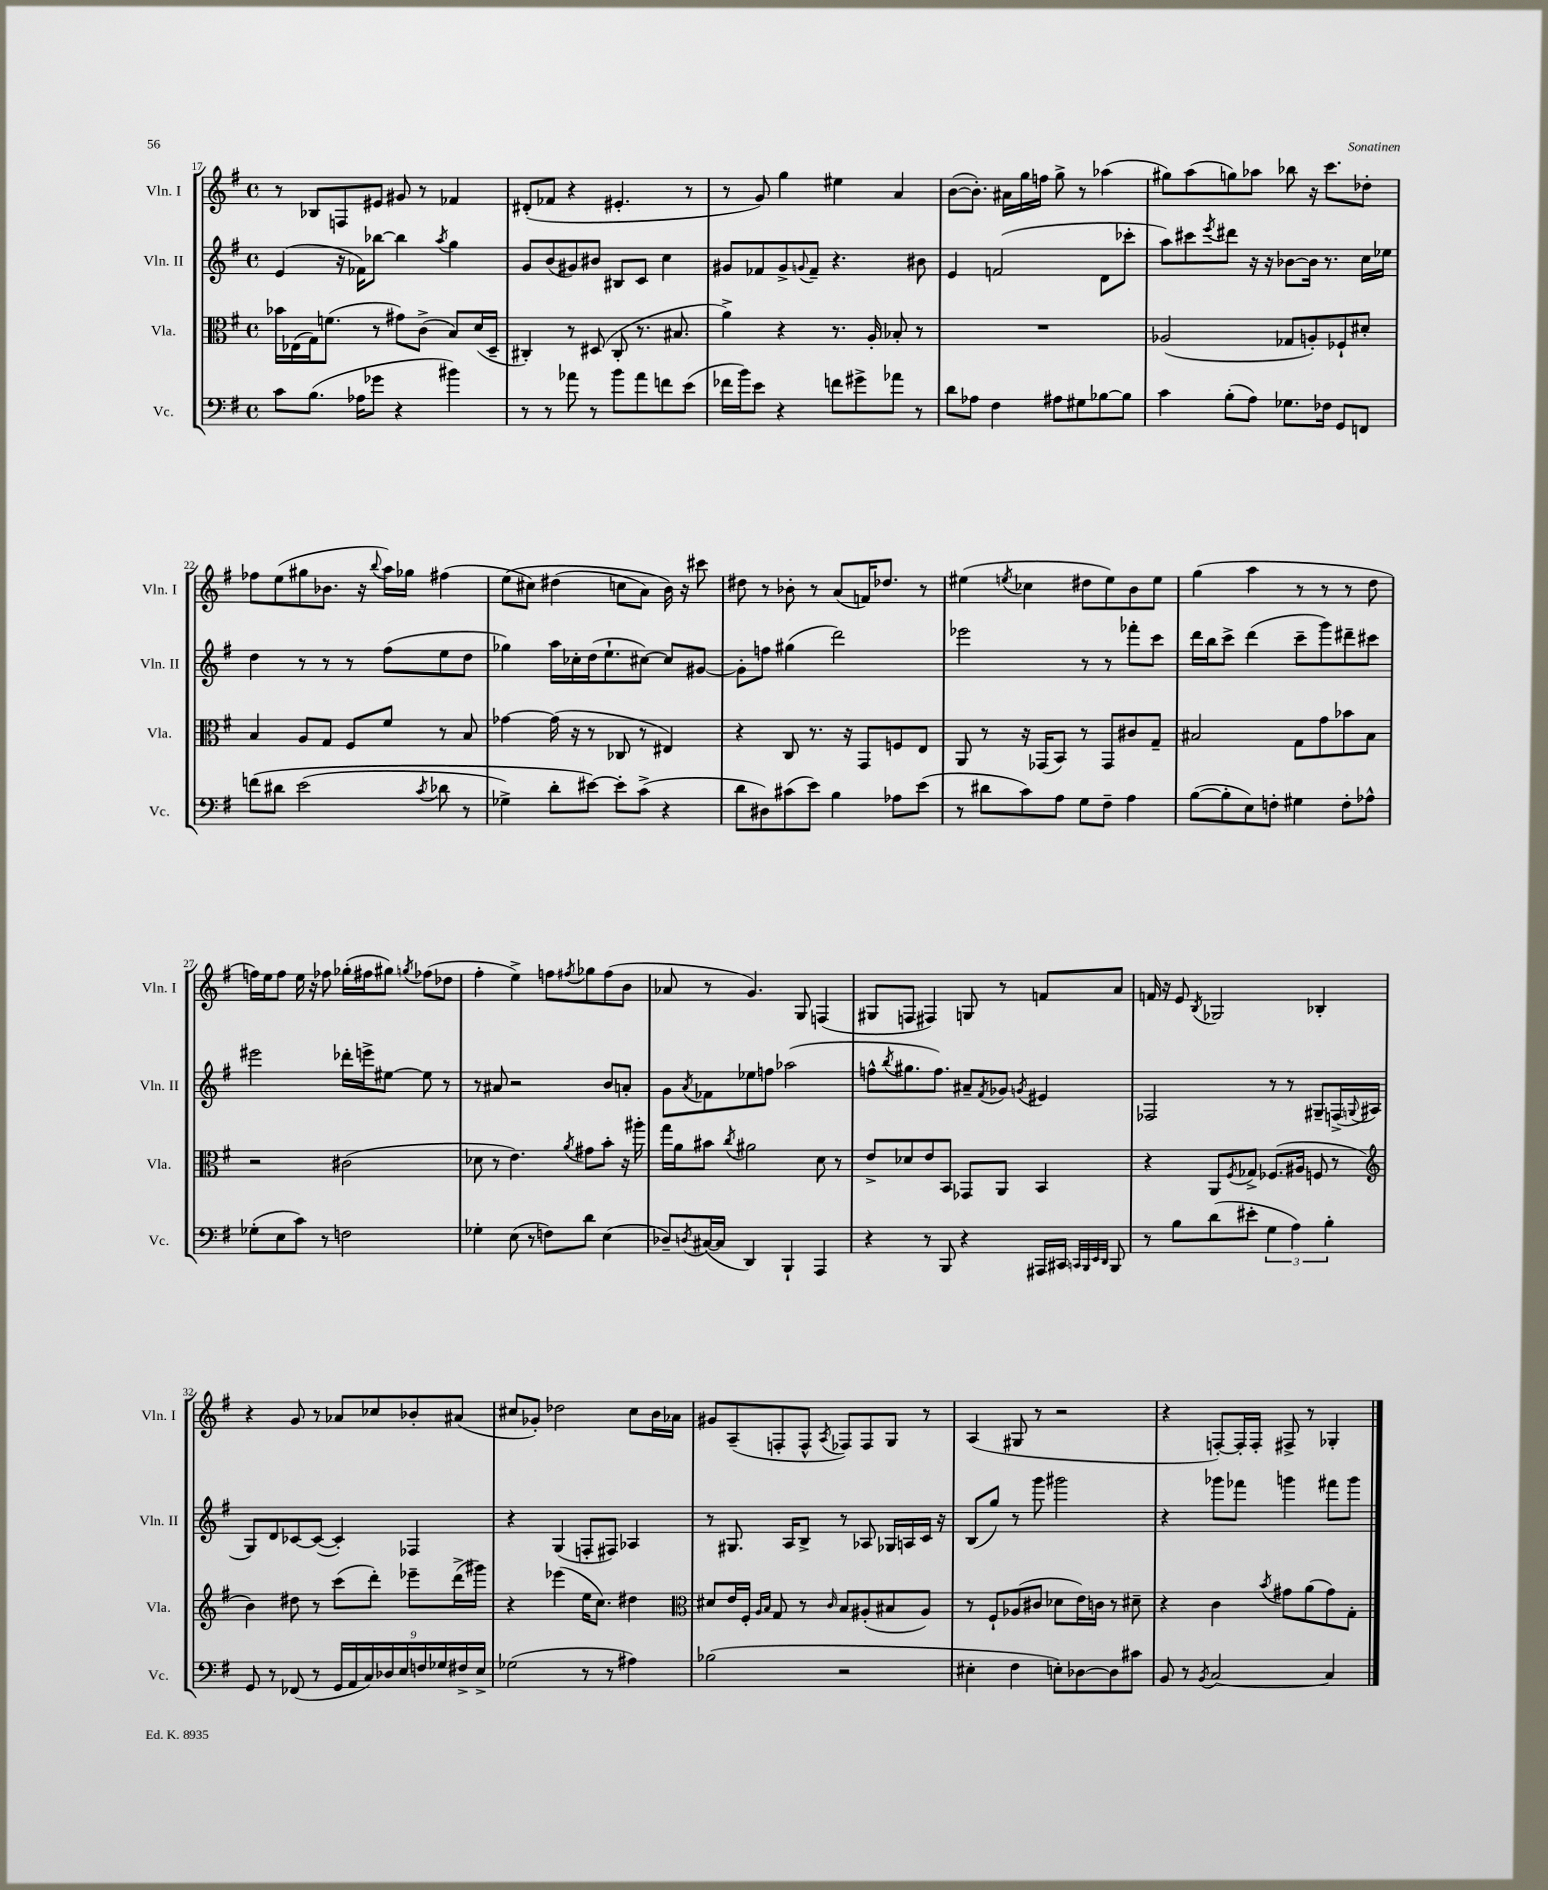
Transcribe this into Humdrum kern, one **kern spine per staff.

**kern	**kern	**kern	**kern
*part4	*part3	*part2	*part1
*staff4	*staff3	*staff2	*staff1
*I"Vc.	*I"Vla.	*I"Vln. II	*I"Vln. I
*I'Vc.	*I'Vla.	*I'Vln. II	*I'Vln. I
*clefF4	*clefC3	*clefG2	*clefG2
*k[f#]	*k[f#]	*k[f#]	*k[f#]
*M4/4	*M4/4	*M4/4	*M4/4
*met(c)	*met(c)	*met(c)	*met(c)
=17	=17	=17	=17
8c\L	16b-X\LL	(4e/	8r
.	(16E-X\	.	.
(8.B\J	16G\J)	.	8B-X/L
.	(8.fn\J	.	.
.	.	16r	8Fn/
16A-X\KL	.	16f-X\KL)	.
8g-X\J	8r	[8bb-X\J	8e#X/J
4r	8g#X\L)	4bb-\]	8g#X/
.	(8c^\J	.	8r
.	.	8qaa/	.
4b#X\)	8B/L)	4gg\	4f-X/
.	(16d/L	.	.
.	16D~/JJ	.	.
=18	=18	=18	=18
8r	4C#X'/)	8g/L	(8d#X'/L
8r	.	(8b/	8f-X/J
8a-X\	8r	8g#X/)	4r
8r	(8D#X/	8b#X/J	.
8b\L	8C#'/	8B#X/L	4.e#X'/
8a-\	8.r	8c/J	.
8fn\	.	4cc\	.
.	8.B#X/	.	.
(8e\J	.	.	8r
=19	=19	=19	=19
16f-X\LL	4a^\)	8g#X/L	8r
16b\J)	.	.	.
8e\J	.	8f-X/	8g/)
4r	4r	8g#^/	4gg\
.	.	8qqgn/	.
.	.	8f-~/J	.
8fn\L	8.r	4.r	4ee#X\
8g#X^\	.	.	.
.	16A'/	.	.
8a-X\J	8B-X'/	.	4a/
8r	8r	8b#X\	.
=20	=20	=20	=20
8d\L	1r	4e/	([8b\L
8A-X\J	.	.	8.b'\J])
4F#\	.	(2fn/	.
.	.	.	16a#X\LL
.	.	.	16gg\
.	.	.	16ffn\JJ
8A#X\L	.	.	8gg^\
8G#X\	.	.	8r
[8B-X\	.	8d\L	(4aa-X\
8B-\J]	.	8ccc-X'\J	.
=21	=21	=21	=21
4c\	(2A-X/	8aa\L)	8gg#X\L)
.	.	8ccc#X\	(8aa\
.	.	8qeee/	.
(8B'\L	.	8ddd#X\J	8ggn\)
8A\J)	.	16r	8aa-X\J
.	.	16r	.
8.G-X\L	8G-X/L	[8b-X\L	8bb-X\
.	8An'/)	16b-\Jk]	16r
16F-X\Jk	.	8.r	8.ccc\L
8GG/L	8F-X`/	.	.
8FFn/J	8d#X'/J	16cc\LL	8dd-X'\J
.	.	16ee-X\JJ	.
!!LO:LB:g=z
=22	=22	=22	=22
(8fn\L	4B/	4dd\	8ff-X\L
8d#X\J	.	.	(8ee\
(2e\	8A/L	8r	8gg#X\
.	8G/J	8r	8.b-X\J
.	8F#/L	8r	.
.	.	.	16r
.	.	.	8qqbb/
.	8f#/J	(8ff#\L	16aa\LL)
.	.	.	16gg-X\JJ
8qc/	.	.	.
8d-X\	8r	8ee\	(4ff#X\
8r	8B/	8dd\J	.
=23	=23	=23	=23
4G-X^\)	[4g-X\	4gg-X\)	(8ee\L
.	.	.	8cc#X\J)
8d'\L	(16g-\]	16aa\LL	(4dd#X\
.	16r	16cc-X'\	.
[8e#X\J)	8r	(16dd\J	.
.	.	8.ee`\	.
8e#'\L]	8C-X/	.	8ccn\L
(8c^\J	8r	[8cc#X\J)	8a\J)
4r	4E#X/)	8cc#/L]	16b\)
.	.	.	16r
.	.	[8g#X/J	8ccc#X\
=24	=24	=24	=24
8d\L	4r	8g#'\L]	8dd#X\
8D#X\)	.	8ffn\J	8r
(8c#X\	8C/	(4gg#X\	8b-X'\
8e\J)	8.r	.	8r
4B\	.	2ddd\)	(8a/L
.	16r	.	.
.	8GG/L	.	16fn/K)
.	.	.	8.dd-X/J
8A-X\L	8Fn/	.	.
(8e\J	8E/J	.	8r
=25	=25	=25	=25
8r	8AA/	2eee-X\	(4ee#X\
8d#X\L	8r	.	.
.	.	.	8qeen/
8c\)	16r	.	4cc-X\
.	(16GG-X/KL	.	.
8A\J	8BB/J)	.	.
8G\L	8r	8r	8dd#X\L
8F#~\J	8GG-/L	8r	8ee\)
4A\	8c#X/	8fff-X'\L	8b\
.	8G~/J	8ccc\J	8ee\J
=26	=26	=26	=26
([8B\L	2B#X/	16ddd\LL	(4gg\
.	.	16bb\J	.
8B'\]	.	8ccc^\J	.
8E\)	.	(4ddd\	4aa\
8Fn'\J	.	.	.
4G#X\	8G\L	8ccc~\L	8r
.	8g\	8ggg\)	8r
8F'\L	8b-X\	8ddd#X~\	8r
8A-X^^\J	8B#\J	8ccc#X\J	8dd\
!!LO:LB:g=z
=27	=27	=27	=27
(8G-X'\L	2r	2eee#X\	16ffn\LL)
.	.	.	16ee\J
8E\	.	.	8ff\J
8c\J)	.	.	16ee\
.	.	.	16r
8r	.	.	8ff-X\
2Fn\	(2c#X\	16ddd-X'\LL	(16gg-X'\LL
.	.	16eeen^\J	16ff#X\J
.	.	[8ee#X\J	8gg#X\J)
.	.	.	8qggn/
.	.	8ee#\]	(8ff-X\L
.	.	8r	8dd-X\J
=28	=28	=28	=28
4G-X'\	8d-X\	8r	4ff#'\
.	8r	8a#X/	.
(8E\	4.e\)	2r	4ee^\)
8r	.	.	.
8Fn\L)	.	.	8ffn\L
.	8qa/	.	8qff#X/
8d\J	8g#X\L	.	8gg-X\
(4E\	8b'\J	8b/L	(8ff#\
.	16r	8an'/J	8b\J
.	16aa#X'\	.	.
=29	=29	=29	=29
8D-X~/L)	16gg\LL	8g\L	8a-X/
.	16a\J	.	.
8qDn/	.	8qa/	.
([16C#X/L	8b#X\J	8f-X\	8r
16C#/JJ]	.	.	.
.	8qcc/	.	.
4DD/)	2a#X\	8ee-X\	4.g/)
.	.	8ffn\J	.
4BBB`/	.	(2aa-X\	.
.	.	.	8G/
4AAA/	8d\	.	(4Fn/
.	8r	.	.
=30	=30	=30	=30
4r	8e^/L	8ffn^^\L	8G#X/L
.	.	8qbb/	.
.	8d-X/	8.gg#X\	8Fn/J
8r	8e/	.	4F#X/)
.	.	8.ff\J)	.
8BBB/	8BB/J	.	.
4r	8GG-X/L	8a#X~/L	8Gn/
.	.	8qf#/	.
.	8AA/J	8g-X/J	8r
.	.	8qgn/	.
16AAA#X/LL	4BB/	4e#X/	8fn/L
16CC#X/JJ	.	.	.
32qqCCn/LLL	.	.	.
32qqBBB/	.	.	.
32qqEE/	.	.	.
32qqDD/JJJ	.	.	.
8BBB/	.	.	8a/J
=31	=31	=31	=31
8r	4r	2F-X/	16fn/
.	.	.	16r
8B\L	.	.	8e/
.	.	.	8qB/
(8d\	8AA/L	.	2G-X/
.	8qF#/	.	.
8e#X'\J	8G-X^/J	.	.
6G\	(8.F-X/L	8r	.
.	.	8r	.
6A\)	.	.	.
.	16A#X/Jk	.	.
.	8Fn/	8G#X~/L	4B-X'/
6B'\	.	.	.
.	8r	(16Fn^/L	.
.	.	8qqGn/	.
.	.	16A#X/JJ	.
!!LO:LB:g=z
=32	=32	=32	=32
*	*clefG2	*	*
8GG/	4b\)	8G/L)	4r
8r	.	8d/	.
(8FF-X/	8dd#X\	[8c-X/	8g/
8r	8r	(8c-/J_	8r
18GG/LL	(8ccc\L	4c-'/])	8a-X/L
18AA/	.	.	.
18C/)	.	.	.
.	8ddd'\J)	.	8cc-X/
18D-X/	.	.	.
18E/	.	.	.
.	8eee-X~\L	4F-X/	8b-X'/
18Fn/	.	.	.
18G-X/	.	.	.
.	(16ddd^\L	.	(8a#X/J
18F#X^/	.	.	.
.	16ggg#X\JJ)	.	.
18E^/JJ	.	.	.
=33	=33	=33	=33
(2G-X\	4r	4r	8cc#X/L
.	.	.	8g-X'/J)
.	(4eee-X\	(4G/	2dd-X\
8r	16ee\KL	8Fn'/L	.
.	8.cc\J)	.	.
8r	.	8F#X/J)	.
4A#X\)	4dd#X\	4A-X/	8cc#\L
.	.	.	16b\L
.	.	.	16a-X\JJ
=34	=34	=34	=34
*	*clefC3	*	*
(2B-X\	8d#X/L	8r	8g#X/L
.	16e/L	8.G#X/	(8A~/
.	16F#'/JJ	.	.
.	16qqA/LL	.	.
.	16qqB/JJ	.	.
.	8G/	.	8Fn'/
.	.	16A/KL	.
.	8r	8B^/J	8F^^/J
.	16qqc/	.	8qA/
2r	8B/L	8r	8F-X/L)
.	(8A#X'/	8A-X/	8F-/
.	8B#X/	16G-X/LL	8G/J
.	.	16An/	.
.	8A#/J)	16c/JJ	8r
.	.	16r	.
=35	=35	=35	=35
4E#X'\	8r	(8B/L	(4A/
.	8F#`/L	8gg/J)	.
4F#\	(8A-X/	8r	8G#X/
.	8c#X/J	8ggg\	8r
8En'\L)	8d-X\L	2ggg#X\	2r
[8D-X\	16e\L)	.	.
.	16cn\JJ	.	.
8D-\]	8r	.	.
8c#X\J	8d#X~\	.	.
=36	=36	=36	=36
8BB/	4r	4r	4r
8r	.	.	.
8qBB/	.	.	.
[2C/	4c\	8ggg-X\L	[8Fn'/L)
.	.	8fff-X\J	16F'/L]
.	.	.	16F'/JJ
.	8qb/	.	.
.	8g#X\L	4gggn\	8F#X^/
.	(8a\	.	8r
4C/]	8g#\)	8fff#X\L	4G-X'/
.	8G'\J	8ggg\J	.
==	==	==	==
*-	*-	*-	*-
